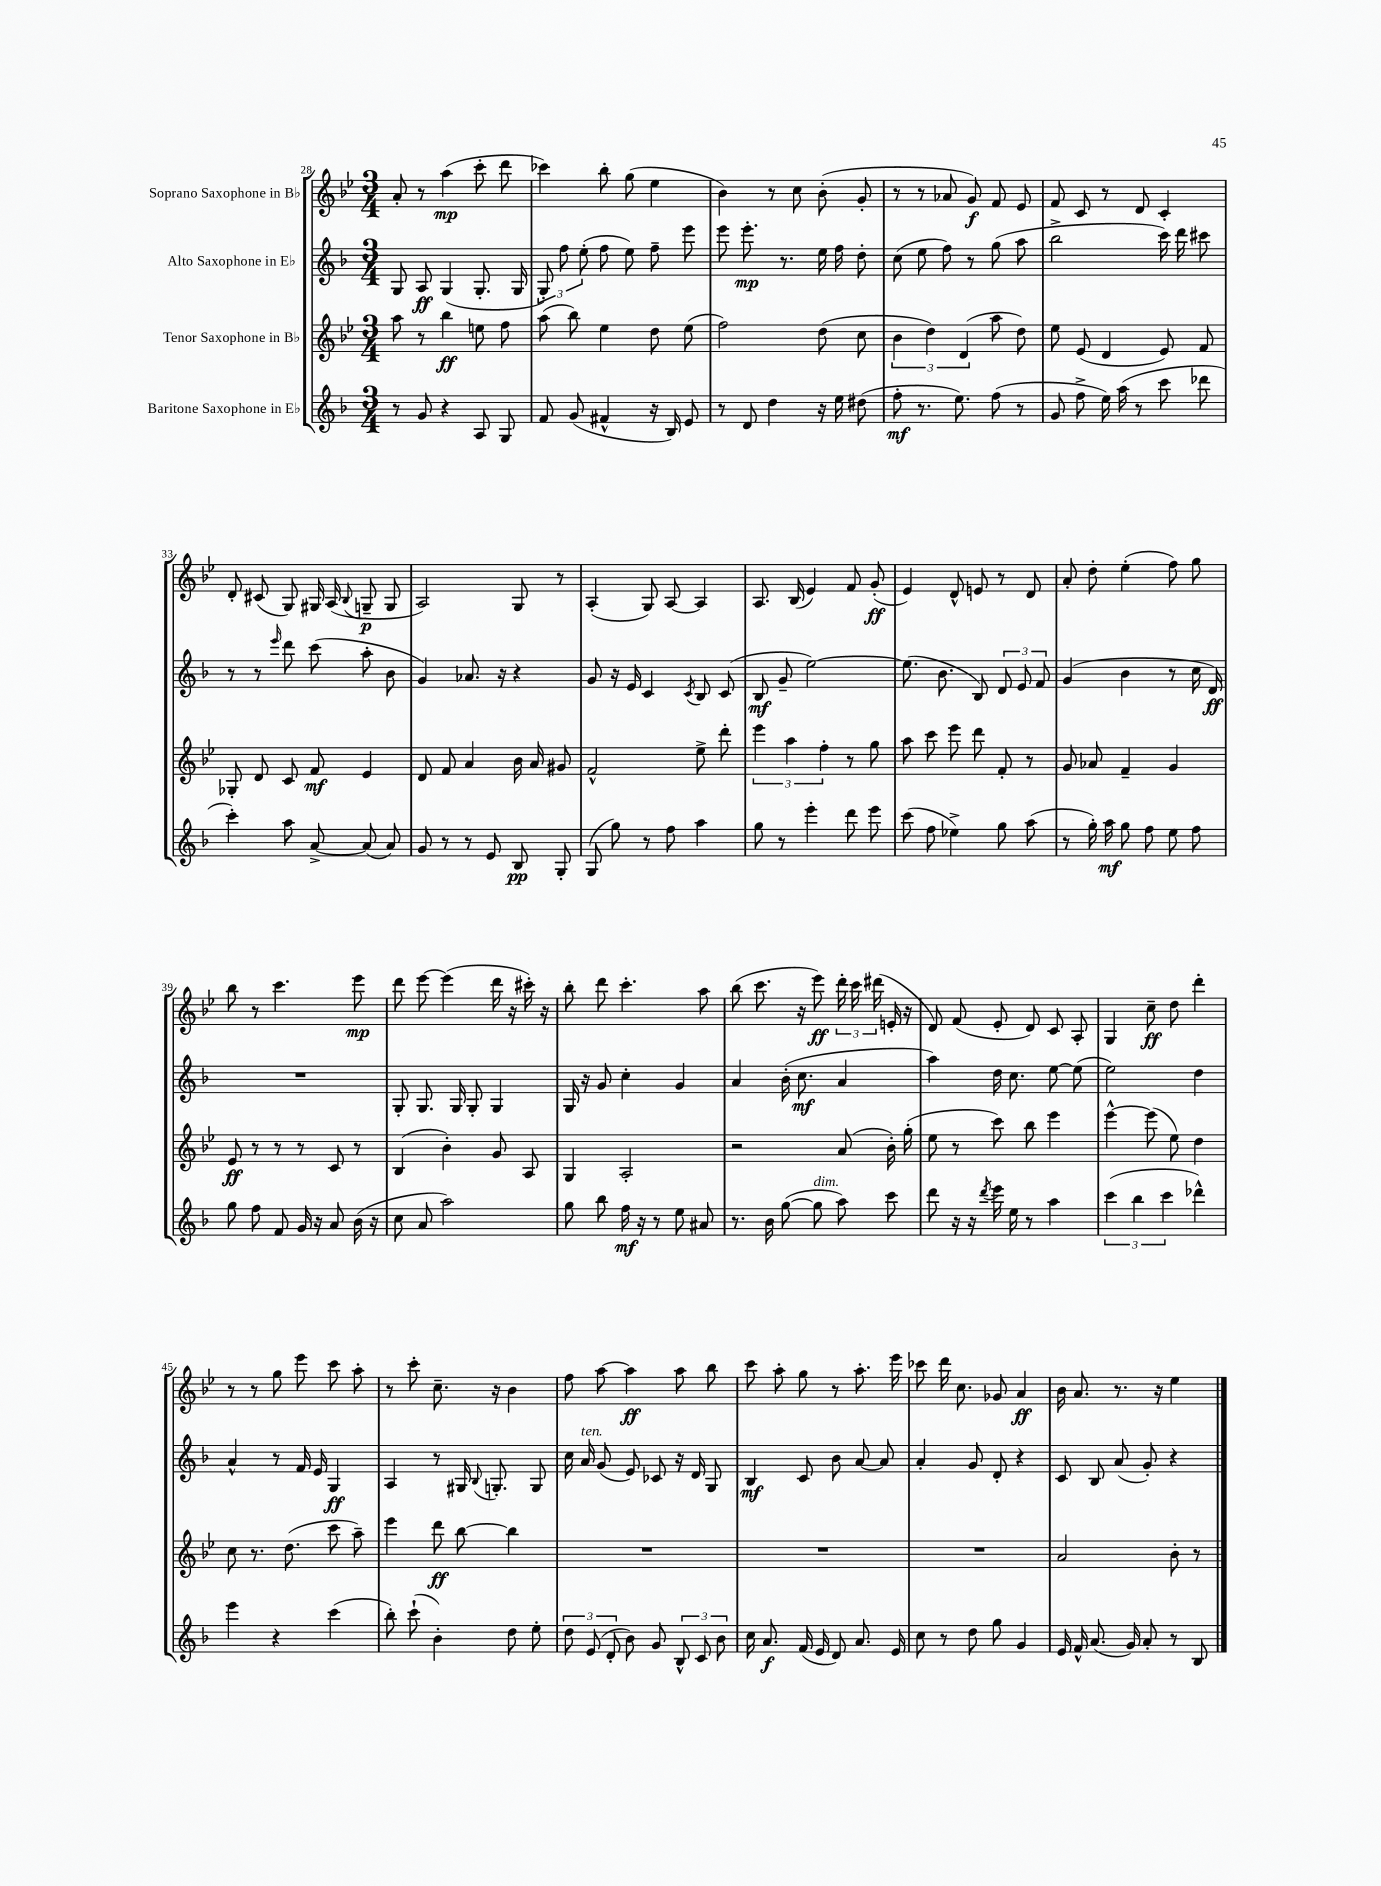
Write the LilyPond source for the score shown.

<<
\new StaffGroup <<
\new Staff = "s0" \with { instrumentName = "Soprano Saxophone in Bb" } {
    \clef treble \key bes \major \numericTimeSignature \time 3/4
    \autoBeamOff a'8-. r8 a''4\mp( c'''8-. d'''8 |
    ces'''4) bes''8-. g''8( ees''4 |
    bes'4) r8 c''8 bes'8-.( g'8-. |
    r8 r8 aes'8 g'8\f) f'8 ees'8 |
    f'8 c'8 r8 d'8 c'4-. |
    d'8-. cis'8( g8) gis16 a16( \appoggiatura { bes8 } g8--\p g8 |
    a2) g8 r8 |
    a4-.( g8) a8~ a4 |
    a8. bes16( ees'4) f'8 g'8-.\ff( |
    ees'4) d'8-^ e'8 r8 d'8 |
    a'8-. d''8-. ees''4-.( f''8) g''8 |
    bes''8 r8 c'''4. ees'''8\mp |
    d'''8 ees'''8~ ees'''4( d'''16 r16 cis'''16-.) r16 |
    bes''8-. d'''8 c'''4.-. a''8 |
    bes''8( c'''8. r16 ees'''8\ff) \tuplet 3/2 { d'''16-. c'''16 dis'''16( } e'16-. r16 |
    d'8) f'8( ees'8-. d'8) c'8 a8-. |
    g4 c''8--\ff d''8 d'''4-. |
    r8 r8 g''8 ees'''8 c'''8 a''8-. |
    r8 c'''8-. c''8.-- r16 bes'4 |
    f''8 a''8~ a''4\ff a''8 bes''8 |
    c'''8 a''8-. g''8 r8 a''8.-. ees'''16 |
    ces'''8 d'''16 c''8. ges'8 a'4\ff |
    bes'16 a'8. r8. r16 ees''4 \bar "|." |
}
\new Staff = "s1" \with { instrumentName = "Alto Saxophone in Eb" } {
    \clef treble \key f \major \numericTimeSignature \time 3/4
    \autoBeamOff g8 a8\ff g4( g8.-. g16 |
    \tuplet 3/2 { g8-.) f''8 e''8-.( } f''8 e''8) f''8-- e'''8 |
    e'''8 e'''8.-.\mp r8. e''16 f''16 d''8-. |
    c''8( e''8 f''8) r8 g''8( a''8 |
    bes''2-> c'''16) d'''16 cis'''8 |
    r8 r8 \grace { e'''16 } d'''8 c'''8( a''8-. bes'8 |
    g'4) aes'8. r16 r4 |
    g'8 r16 e'16 c'4 \acciaccatura { c'8 } bes8 c'8( |
    bes8\mf g'8-- e''2~) |
    e''8.( bes'8. bes8) \tuplet 3/2 { d'8 e'8 f'8 } |
    g'4( bes'4 r8 c''16 d'16\ff) |
    R2. |
    g8-. g8. g16 g8-. g4 |
    g16 r16 g'8 c''4-. g'4 |
    a'4 bes'16-.( c''8.\mf a'4 |
    a''4) d''16 c''8. e''8~ e''8( |
    e''2) d''4 |
    a'4-^ r8 f'16 e'16 g4\ff |
    a4 r8 gis16 \appoggiatura { bes8 } g8.-. g8 |
    c''16 a'16^\markup { \italic "ten." } g'8( e'8) ces'8 r16 d'16 g8 |
    bes4\mf c'8 bes'8 a'8~ a'8 |
    a'4-. g'8 d'8-. r4 |
    c'8 bes8 a'8( g'8-.) r4 \bar "|." |
}
\new Staff = "s2" \with { instrumentName = "Tenor Saxophone in Bb" } {
    \clef treble \key bes \major \numericTimeSignature \time 3/4
    \autoBeamOff a''8 r8 bes''4\ff e''8 f''8 |
    a''8( bes''8) ees''4 d''8 ees''8( |
    f''2) d''8( c''8 |
    \tuplet 3/2 { bes'4 d''4) d'4( } a''8 d''8) |
    ees''8 ees'8( d'4 ees'8) f'8 |
    ges8-. d'8 c'8 f'8\mf ees'4 |
    d'8 f'8 a'4 bes'16 a'16 gis'8 |
    f'2-^ ees''8-> d'''8-. |
    \tuplet 3/2 { ees'''4 a''4 f''4-. } r8 g''8 |
    a''8 c'''8 ees'''8 d'''8 f'8-. r8 |
    g'8 aes'8 f'4-- g'4 |
    ees'8\ff r8 r8 r8 c'8 r8 |
    bes4( bes'4-.) g'8 a8 |
    g4 a2-. |
    r2 a'8( bes'16-.) g''16-.( |
    ees''8 r8 c'''8) bes''8 ees'''4 |
    ees'''4~-^ ees'''8( ees''8) d''4 |
    c''8 r8. d''8.( c'''8 a''8--) |
    ees'''4 d'''8\ff bes''8~ bes''4 |
    R2. |
    R2. |
    R2. |
    a'2 bes'8-. r8 \bar "|." |
}
\new Staff = "s3" \with { instrumentName = "Baritone Saxophone in Eb" } {
    \clef treble \key f \major \numericTimeSignature \time 3/4
    \autoBeamOff r8 g'8 r4 a8 g8 |
    f'8 g'8( fis'4-^ r16 bes16) e'8 |
    r8 d'8 d''4 r16 e''16 dis''8( |
    f''8-.\mf r8. e''8.) f''8( r8 |
    g'8 f''8-> e''16) a''16( r8 c'''8 des'''8 |
    c'''4-.) a''8 a'8~-> a'8( a'8) |
    g'8 r8 r8 e'8 bes8\pp g8-. |
    g8( g''8) r8 f''8 a''4 |
    g''8 r8 e'''4-. d'''8 e'''8 |
    c'''8( f''8 ees''4->) g''8 a''8( |
    r8 g''16-.) a''16\mf g''8 f''8 e''8 f''8 |
    g''8 f''8 f'8 g'16 r16 a'8 bes'16( r16 |
    c''8 a'8 a''2) |
    g''8 bes''8 f''16\mf r16 r8 e''8 ais'8 |
    r8. bes'16 g''8~( g''8^\markup { \italic "dim." } a''8) c'''8 |
    d'''8 r16 r16 \acciaccatura { d'''8 } e'''16 e''16 r8 a''4 |
    \tuplet 3/2 { c'''4( bes''4 c'''4 } des'''4-^) |
    e'''4 r4 c'''4( |
    bes''8-.) c'''8-!( bes'4-.) d''8 e''8-. |
    \tuplet 3/2 { d''8 e'8( d'8-. } bes'8) g'8 \tuplet 3/2 { bes8-^ c'8 bes'8 } |
    c''16 a'8.\f f'16( e'16 d'8) a'8. e'16 |
    c''8 r8 d''8 g''8 g'4 |
    e'16 f'16-^ a'8.( g'16) a'8-. r8 bes8 \bar "|." |
}
>>
>>
\layout { \context { \Score currentBarNumber = #28 } }
